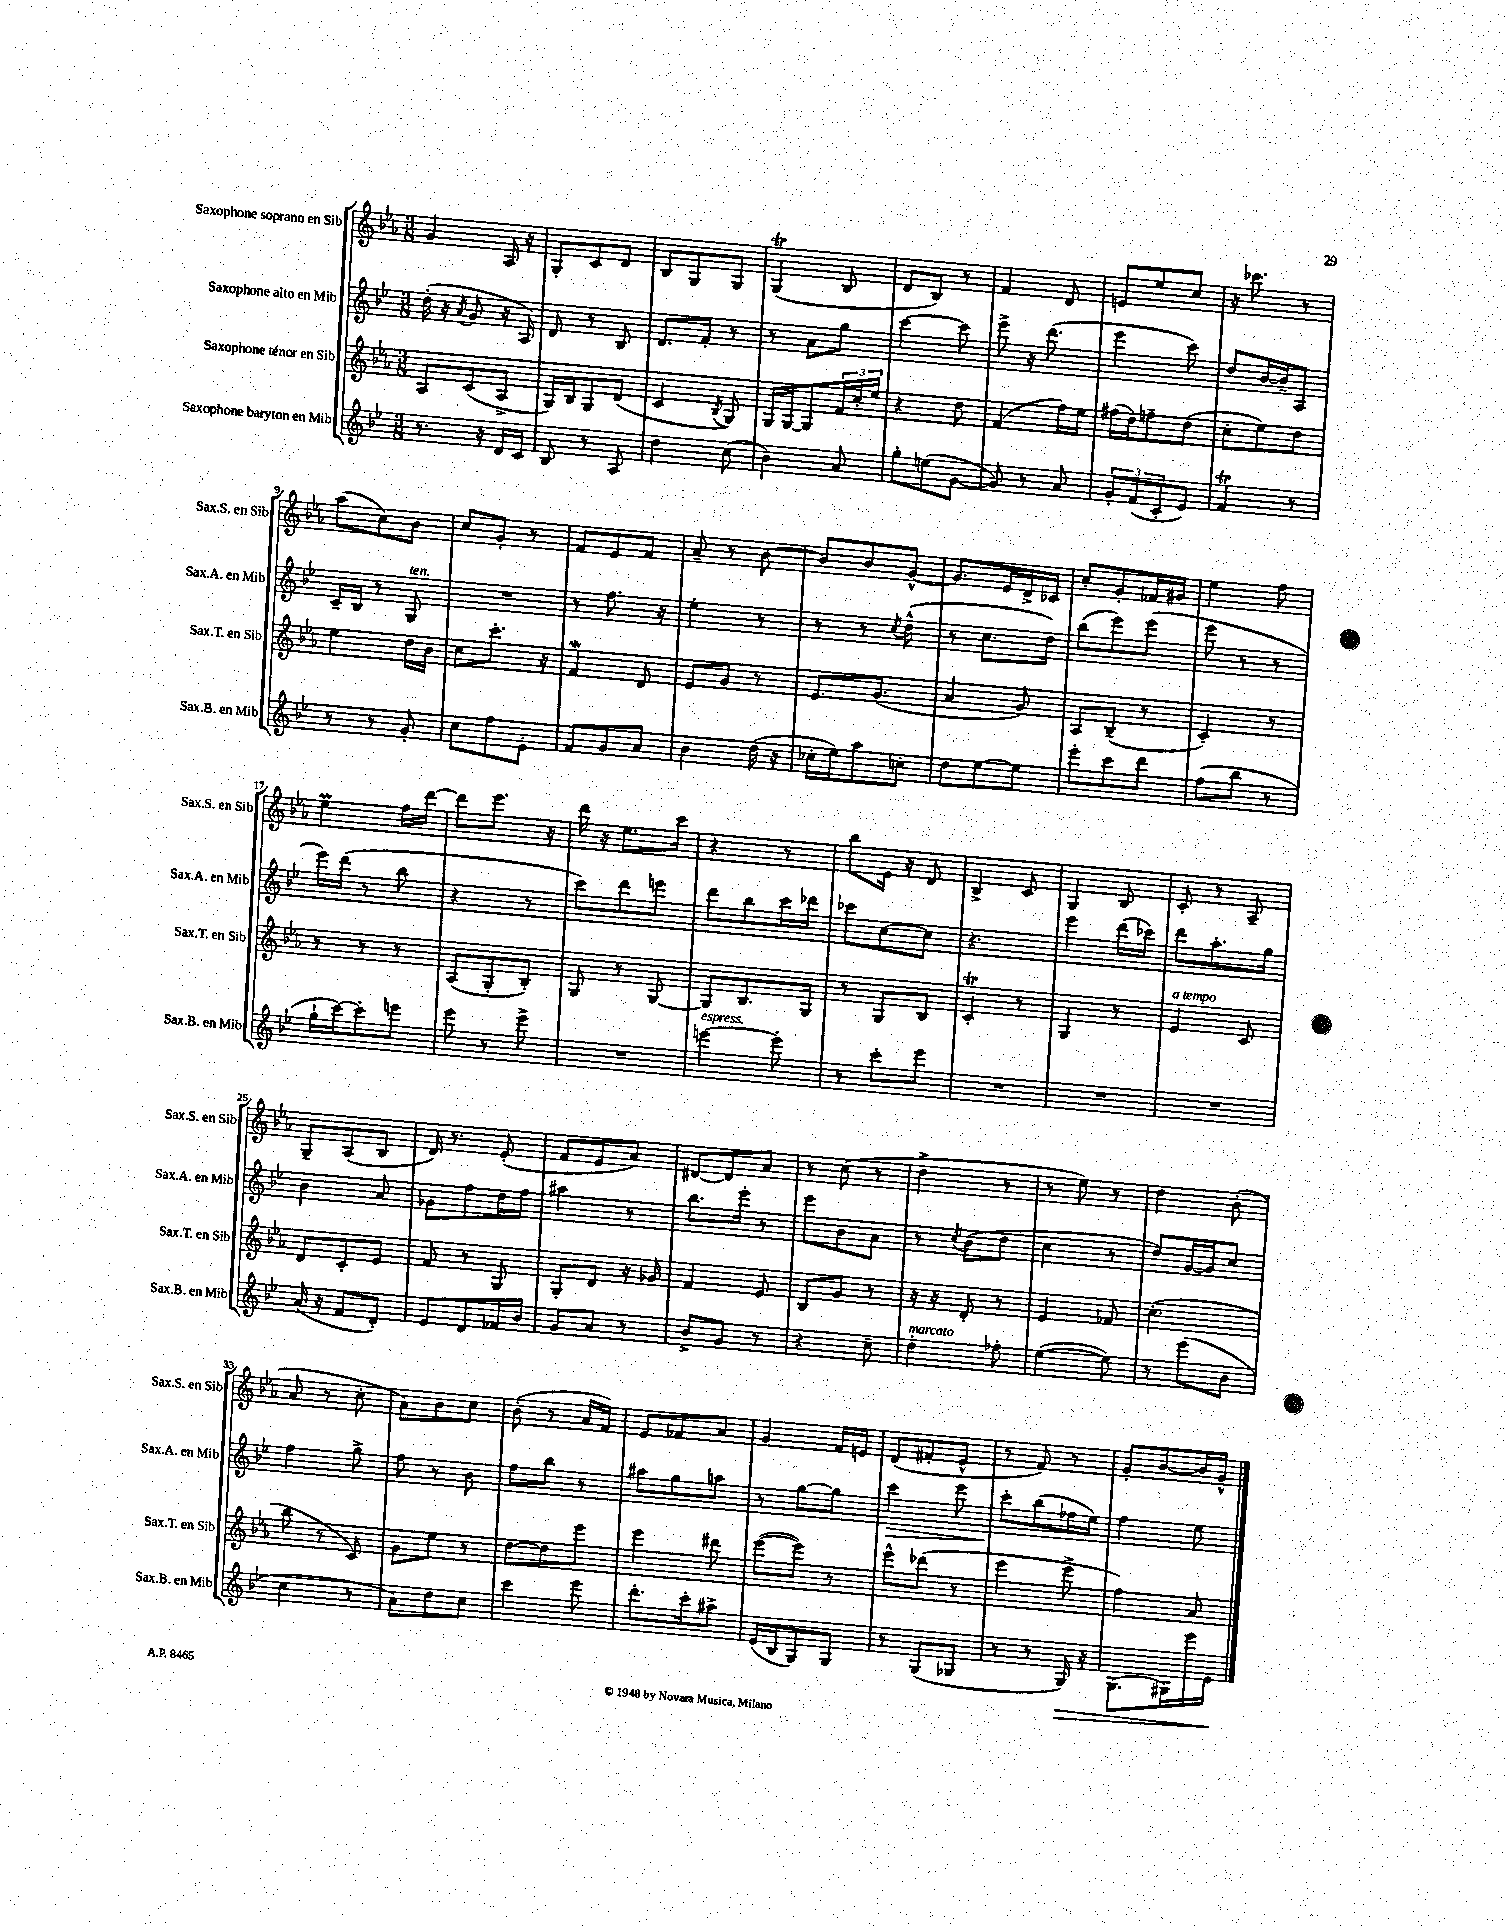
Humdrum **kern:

**kern	**dynam	**kern	**kern	**dynam	**kern
*part4	*part4	*part3	*part2	*part2	*part1
*staff4	*staff4	*staff3	*staff2	*staff2	*staff1
*I"Saxophone baryton en Mib	*	*I"Saxophone ténor en Sib	*I"Saxophone alto en Mib	*	*I"Saxophone soprano en Sib
*I'Sax.B. en Mib	*	*I'Sax.T. en Sib	*I'Sax.A. en Mib	*	*I'Sax.S. en Sib
*clefG2	*	*clefG2	*clefG2	*	*clefG2
*k[b-e-]	*	*k[b-e-a-]	*k[b-e-]	*	*k[b-e-a-]
*M3/8	*	*M3/8	*M3/8	*	*M3/8
=1	=1	=1	=1	=1	=1
8.r	.	8A-/L	(16dd'\	.	4g/
.	.	.	16r	.	.
.	.	.	8qa/	.	.
.	.	(8c/	8g/	.	.
16r	.	.	.	.	.
16d/LL	.	8A-^/J	16r	.	16A-/
16c/JJ	.	.	16A/)	.	16r
=2	=2	=2	=2	=2	=2
8B-/	.	16G/LL)	8d/	.	8G'/L
.	.	16B-/J	.	.	.
8r	.	8G/	8r	.	8c/
8A/	.	(8d/J	8B-/	.	8d/J
=3	=3	=3	=3	=3	=3
4dd\	.	4c/	8.d/L	.	8B-/L
.	.	.	.	.	8G/
.	.	.	16f'/Jk	.	.
.	.	8qB-/	.	.	.
(8cc\	.	8G/)	8r	.	8G/J
=4	=4	=4	=4	=4	=4
4b-\)	.	16G/LL	8r	.	(4Gt/
.	.	[16G/J	.	.	.
.	.	8G/]	8a\L	.	.
8a/	.	24f/L	8gg\J	.	8B-/
.	.	24cc'/	.	.	.
.	.	24ee-/JJ	.	.	.
=5	=5	=5	=5	=5	=5
8gg'\L	.	4r	[4ccc\	.	8d/L
(8een\	.	.	.	.	8B-/J)
[8g\J	.	8dd\	8ccc\]	.	8r
=6	=6	=6	=6	=6	=6
8g/])	.	(4f/	8eee-^\	.	4f/
8r	.	.	16r	.	.
.	.	.	(8.ddd\	.	.
8a/	.	16ff\LL)	.	.	8d/
.	.	16ee-\JJ	.	.	.
=7	=7	=7	=7	=7	=7
12g'/L	.	(16ff#X\LL	4eee-\	.	8en/L
.	.	16dd\J)	.	.	.
(12f/	.	.	.	.	.
.	.	8ffn~\	.	.	8ee-/
12c'/	.	.	.	.	.
8e-/J)	.	(8dd\J	8ccc\)	.	8cc/J
=8	=8	=8	=8	=8	=8
4fT/	.	8cc'\L	8dd/L	.	16r
.	.	.	.	.	8.ccc-X\
.	.	8ee-\)	[16b-/L	.	.
.	.	.	16b-~/J]	.	.
8r	.	8dd\J	8A/J	.	8r
!!LO:LB:g=z
=9	=9	=9	=9	=9	=9
8r	.	4ee-\	16c~/LL	.	(8aa-\L
.	.	.	16B-/JJ	.	.
8r	.	.	8r	.	8cc\)
!	!	!	!LO:TX:a:i:t=ten.	!	!
8g'/	.	16dd\LL	8G/	.	8b-\J
.	.	16b-\JJ	.	.	.
=10	=10	=10	=10	=10	=10
8cc\L	.	8cc\L	4.r	.	8cc/L
8ff\	.	8.ccc'\J	.	.	8g'/J
8e-'\J	.	.	.	.	8r
.	.	16r	.	.	.
=11	=11	=11	=11	=11	=11
8f/L	.	4fW/	8r	.	8f/L
8g/	.	.	8.ff\	.	8e-/
8a/J	.	8d/	.	.	8f/J
.	.	.	16r	.	.
=12	=12	=12	=12	=12	=12
4b-\	.	8e-/L	4ee-'\	.	8a-~/
.	.	8g/J	.	.	8r
(16dd\	.	8r	8r	.	[8b-\
16r	.	.	.	.	.
=13	=13	=13	=13	=13	=13
16cc-X'\LL	.	8.e-/L	8r	.	8b-/L]
16ee-\J)	.	.	.	.	.
8aa\	.	.	8r	.	8b-/
.	.	(8.g/J	.	.	.
.	.	.	8qcc/	.	.
8ccn'\J	.	.	(8dd^^\	.	[8g^^/J
=14	=14	=14	=14	=14	=14
8dd\L	.	4a-/	8r	.	8.g/L]
[8ee-\	.	.	8.cc\L	.	.
.	.	.	.	.	16e-/L
8ee-\J]	.	8g/)	.	.	16d^/
.	.	.	16dd\Jk)	.	16c-X/JJ
=15	=15	=15	=15	=15	=15
8eee-'\L	.	8A-/L	(8bb-\L	.	8cc'/L
8ccc\	.	(8B-~/J	8eee-\)	.	8g'/
8ddd\J	.	8r	(8eee-\J	.	16f-X/L
.	.	.	.	.	16g#X/JJ
=16	=16	=16	=16	=16	=16
(8ff\L	.	4c'/)	8eee-\	.	4ee-\
8bb-\J	.	.	8r	.	.
8r	.	8r	8r	.	8ff\
!!LO:LB:g=z
=17	=17	=17	=17	=17	=17
16gg`\LL	.	8r	16eee-\LL)	.	4ee-M\
[16ccc\J)	.	.	(16ddd\JJ	.	.
8ccc'\]	.	8r	8r	.	.
8eeen\J	.	8r	8bb-\	.	16ff\LL
.	.	.	.	.	[16ddd\JJ
=18	=18	=18	=18	=18	=18
8eee-\	.	(8A-/L	4r	.	8ddd\L]
8r	.	8G'/	.	.	8.eee-\J
8eee-^\	.	8B-'/J)	8r	.	.
.	.	.	.	.	16r
=19	=19	=19	=19	=19	=19
4.r	.	8G/	8ccc\L)	.	16ddd\
.	.	.	.	.	16r
.	.	8r	8ddd\	.	8.ee-\L
.	.	[8G/	8eeen\J	.	.
.	.	.	.	.	16ccc\Jk
=20	=20	=20	=20	=20	=20
!LO:TX:a:i:t=espress.	!	!	!	!	!
[4eeen\	.	8G/L]	8ddd\L	.	4r
.	.	8.B-/	8bb-\	.	.
8eee'\]	.	.	16ccc\L	.	8r
.	.	16G/Jk	16ddd-X\JJ	.	.
=21	=21	=21	=21	=21	=21
8r	.	8r	8ccc-X\L	.	8bb-\L
8ccc'\L	.	8G/L	[8cc\	.	16e-\Jk
.	.	.	.	.	16r
8eee-\J	.	8B-/J	8cc\J]	.	8d/
=22	=22	=22	=22	=22	=22
4.r	.	4cT'/	4.r	.	4B-^/
.	.	8r	.	.	8c/
=23	=23	=23	=23	=23	=23
4.r	.	4G/	4eee-\	.	4G/
.	.	8r	(16ddd\LL	.	8B-/
.	.	.	16ccc-X\JJ)	.	.
=24	=24	=24	=24	=24	=24
!	!	!LO:TX:a:i:t=a tempo	!	!	!
4.r	.	4e-/	8ddd\L	.	8c'/
.	.	.	8.aa'\	.	8r
.	.	8c/	.	.	8A-~/
.	.	.	16gg\Jk	.	.
!!LO:LB:g=z
=25	=25	=25	=25	=25	=25
(16a/	.	8d/L	4b-\	.	8G~/L
16r	.	.	.	.	.
8f/L	.	8c'/	.	.	(8A-/
8d'/J)	.	8e-/J	8a/	.	8B-/J
=26	=26	=26	=26	=26	=26
8e-/L	.	8f/	8g-X\L	.	16d/)
.	.	.	.	.	8.r
8d/	.	8r	8ff\	.	.
16f-X/L	.	8G/	16dd\L	.	(8e-'/
16b-/JJ	.	.	16ff\JJ	.	.
=27	=27	=27	=27	=27	=27
8g/L	.	8G'/L	4aa#X\	.	8f/L
8a/J	.	8d/J	.	.	8e-/
8r	.	16r	8r	.	8a-/J)
.	.	16g-X/	.	.	.
=28	=28	=28	=28	=28	=28
8b-^/L	.	4f/	8.bb-\L	.	[8d#X/L
8g/J	.	.	.	.	8d#/]
.	.	.	16eee-'\Jk	.	.
8r	.	8e-/	8r	.	8a-/J
=29	=29	=29	=29	=29	=29
4r	.	8B-/L	8eee-\L	.	8r
.	.	8g/J	8b-\	.	(8cc\
8cc~\	.	8r	8a\J	.	8r
=30	=30	=30	=30	=30	=30
!LO:TX:a:i:t=marcato	!	!	!	!	!
4dd'\	.	16r	8r	.	4dd^\
.	.	16r	.	.	.
.	.	.	8qcc/	.	.
.	.	8d'/	(8b-\L	.	.
8ff-X'\	.	8r	8dd\J	.	8r
=31	=31	=31	=31	=31	=31
([4ee-\	.	4e-/	4cc\	.	8r
.	.	.	.	.	8ee-\)
8ee-\])	.	8f-X/	8r	.	8r
=32	=32	=32	=32	=32	=32
8r	.	(4.cc'\	8dd/L)	.	4dd\
(8eee-\L	.	.	[16g/L	.	.
.	.	.	16g/J]	.	.
8b-\J	.	.	8cc/J	.	(8b-'\
!!LO:LB:g=z
=33	=33	=33	=33	=33	=33
4cc\	.	8bb-\	4ff\	.	8a-/
.	.	8r	.	.	8r
8r	.	8c/)	8gg^\	.	8cc'\
=34	=34	=34	=34	=34	=34
8a\L)	.	8g\L	8ff\	.	8a-\L)
8dd\	.	8ee-\J	8r	.	8b-\
8cc\J	.	8r	8b-\	.	8cc\J
=35	=35	=35	=35	=35	=35
4ccc\	.	[8dd\L	8ff\L	.	(8b-'\
.	.	8dd\]	8bb-\J	.	8r
8eee-\	.	8eee-\J	8r	.	16a-/LL
.	.	.	.	.	16f/JJ)
=36	=36	=36	=36	=36	=36
8.ddd'\L	.	4eee-\	8aa#X\L	.	8e-/L
.	.	.	8gg\	.	8f-X/
16ccc'\k	.	.	.	.	.
8aa#X^\J	.	8ddd#X\	8aan\J	.	8a-/J
=37	=37	=37	=37	=37	=37
(16e-/LL	.	([8eee-\L	8r	.	4g/
16B-/J	.	.	.	.	.
8G/)	.	8eee-\J])	[8gg\L	.	.
8G/J	.	8r	8gg\J]	.	16f/LL
.	.	.	.	.	16en/JJ
=38	=38	=38	=38	=38	=38
!	!	!	!	!LO:HP:b	!
8r	.	8eee-^^\L	4ccc\	>	(8d/L
(8G/L	.	(8ddd-X\J	.	.	8f#X'/
8G-X/J	.	8r	8eee-\	.	8e-^^/J
=39	=39	=39	=39	=39	=39
8r	.	4eee-\	8ccc'\L	.	8r
8r	.	.	(8bb-\	]	8f/)
!	!LO:HP:b	!	!	!	!
16G/)	>	8eee-^\	16ff-X\L	.	8r
16r	.	.	16ee-\JJ)	.	.
=40	=40	=40	=40	=40	=40
(8.G\L	.	4ff\)	4ff\	.	8g'/L
.	.	.	.	.	[8b-/
16G#X\L)	.	.	.	.	.
16eee-\	.	8a-/	8ee-\	.	16b-/L]
16e-\JJ	.	.	.	.	16g^^/JJ
.	]	.	.	.	.
==	==	==	==	==	==
*-	*-	*-	*-	*-	*-
